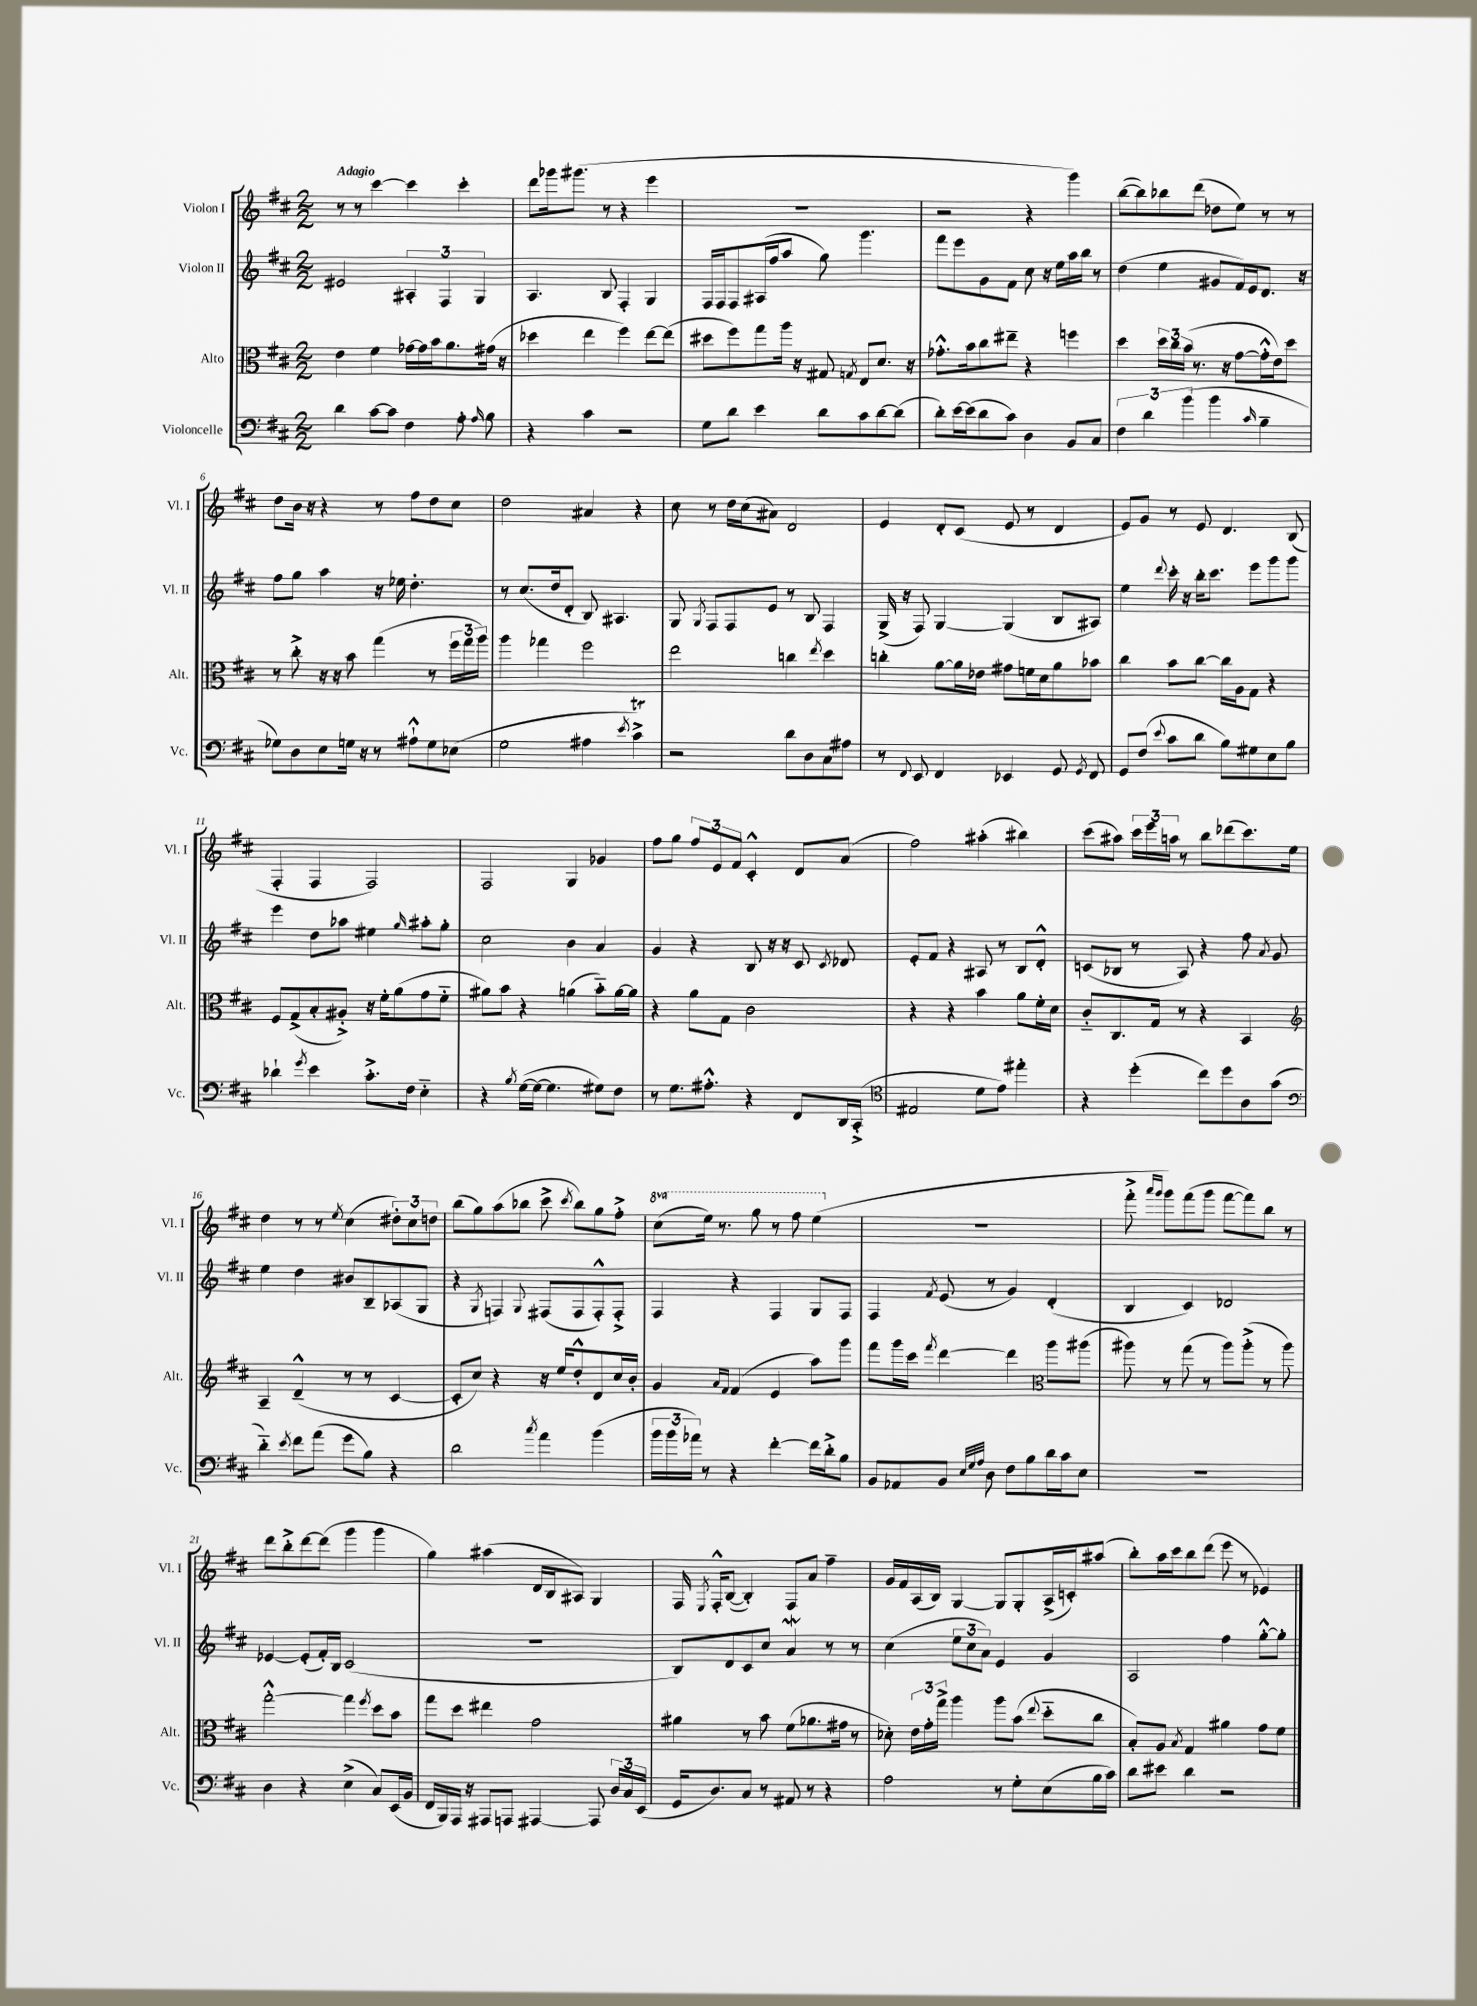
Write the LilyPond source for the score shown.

<<
\new StaffGroup <<
\new Staff = "s0" \with { instrumentName = "Violon I" shortInstrumentName = "Vl. I" } {
    \clef treble \key d \major \numericTimeSignature \time 2/2 \set Staff.ottavationMarkups = #ottavation-simple-ordinals \tempo "Adagio"
    \autoBeamOff r8 r8 cis'''4~ cis'''4 cis'''4-. |
    d'''8[ ges'''16 gis'''8.]( r8 r4 e'''4 |
    R1 |
    r2 r4 g'''4) |
    b''8[~( b''8) bes''8 d'''8]( des''8[ e''8]) r8 r8 |
    d''8[ b'16] r16 r4 r8 fis''8[ d''8 cis''8] |
    d''2 ais'4 r4 |
    cis''8 r8 d''16[ cis''16( ais'8]) d'2 |
    e'4 d'8[-. cis'8]( e'8 r8 d'4 |
    e'8[) g'8] r8 e'8 d'4. b8( |
    fis4-. fis4 fis2) |
    fis2 g4 ges'4 |
    fis''8[ g''8] \tuplet 3/2 { fis''8[ e'8 fis'8] } cis'4-.-^ d'8[ a'8]( |
    fis''2) ais''4-.( bis''4) |
    cis'''8[( ais''8]) \tuplet 3/2 { cis'''16[ e'''16 a''16] } r8 b''8[ des'''8( cis'''8.) e''16] |
    d''4 r8 r8 \acciaccatura { e''8 } cis''4( \tuplet 3/2 { dis''8[-.) cis''8 d''8] } |
    b''8[( g''8) a''8( bes''8] cis'''8-> \acciaccatura { cis'''8 } bes''8[) g''8 fis''8]-.-> |
    \ottava #1 cis'''8[( e'''16]) r8. g'''8 r8 fis'''8 e'''4( \ottava #0 |
    R1 |
    fis'''8-.-> \grace { a'''16[ g'''16] } g'''8[) fis'''8( g'''8] fis'''8[~ fis'''8) b''8] r8 |
    d'''8[ b''8-.-> d'''8~ d'''8]( g'''4 g'''4 |
    g''4) ais''4( d'16[ b16 ais8]) g4 |
    fis16 \acciaccatura { e8 } fis16[-.-^ b8]~( b4-.) fis8[ a'8] fis''4-- |
    g'16[ fis'16 a16( b16]) g4~ g8[ g8-. a16->( c'16-.) ais''8]( |
    b''8[-.) a''16 cis'''16 b''8 d'''8]( e'''8 r8 ees'4) \bar "|." |
}
\new Staff = "s1" \with { instrumentName = "Violon II" shortInstrumentName = "Vl. II" } {
    \clef treble \key d \major \numericTimeSignature \time 2/2
    \autoBeamOff eis'2 \tuplet 3/2 { ais4-. fis4 g4 } |
    a4. b8 fis4-. g4 |
    fis16[ fis16 fis8 ais16( fis''16 a''8] g''8) g'''4. |
    fis'''8[ e'''8 g'8 fis'8] cis''8 r16 e''16[ a''16 b''16] r8 |
    d''4( e''4 gis'8[ fis'16) e'16 d'8.] r16 |
    fis''8[ g''8] a''4 r16 ees''16 d''4.-. |
    r8 cis''8.[( d''16 d'8]-. b8) ais4. |
    g8 \acciaccatura { g8 } fis8[ fis8 e'8] r8 b8 fis4 |
    g16->( r16 fis8) g4~ g4( b8[ ais8]) |
    e''4 \appoggiatura { d'''8 } cis'''16-. r16 b''16[-. cis'''8.] e'''8[ g'''8 g'''8] |
    e'''4 d''8[ aes''8] eis''4 \grace { g''16 } ais''8[-. g''8]-. |
    cis''2 b'4 a'4 |
    g'4 r4 b8 r16 r16 cis'8 \acciaccatura { cis'8 } des'8 |
    e'8[-. fis'8] r4 ais8 r8 b8[ d'8]-.-^ |
    c'8[( bes8] r8 a8) r4 fis''8 \acciaccatura { a'8 } g'8 |
    e''4 d''4 bis'8[ b8-- aes8( g8] |
    r4 \acciaccatura { g8 } f4) \appoggiatura { g8 } fis8[( fis8 fis8-.-^) fis8]-.-> |
    fis4 r4 fis4 g8[ fis8] |
    fis4 \acciaccatura { fis'8 } e'8( r8 g'4) d'4-.( |
    b4 cis'4) des'2 |
    ees'4~ ees'8[-.( fis'16-.) b16] cis'2( |
    R1 |
    b8[) d'8 cis'8 cis''8] a'4\mordent r8 r8 |
    cis''4( \tuplet 3/2 { e''8[ cis''8 a'8]) } e'4 g'4 |
    a2 fis''4 g''8[~-.-^ g''8]-. \bar "|." |
}
\new Staff = "s2" \with { instrumentName = "Alto" shortInstrumentName = "Alt." } {
    \clef alto \key d \major \numericTimeSignature \time 2/2
    \autoBeamOff e'4 fis'4 ges'16[~ ges'16 b'16 a'8. gis'16]( r16 |
    des''4 e''4 fis''4) e''8[~ e''8]( |
    dis''8[ fis''8) g''8 a''16] r16 gis8 \acciaccatura { g8 } e8[ d'8.] r16 |
    ges'8.[-.-^ b'16 cis''8 eis''8]-- r4 f''4 |
    d''4 \tuplet 3/2 { d''16[ cis''16 b'16]( } r8. r16 g'8[~ g'16-.-^ e'16) d''8] |
    r8 cis''8-.-> r16 r16 b'8 g''4( r8 \tuplet 3/2 { fis''16[ g''16 a''16]) } |
    a''4 ges''4 fis''2 |
    e''2 c''4 \acciaccatura { e''8 } d''4 |
    c''4-. a'8[~ a'16 ees'16] gis'8[ f'16 d'16 a'8 bes'8] |
    cis''4 b'8[ cis''8]~ cis''16[ a16 g8] r4 |
    fis8[ g8->( b8-. ais8]-.->) r16 fis'16[-. a'8( g'8 fis'8]-_ |
    ais'8[) b'8] r4 a'4( b'8[-_) a'16~ a'16] |
    r4 a'8[ g8] cis'2 |
    r4 r4 b'4 a'8[ fis'16-. d'16] |
    cis'8[-_ cis8. g16] r8 r4 b,4 |
    \clef treble a4-- d'4---^( r8 r8 cis'4~ |
    cis'8[-. cis''8]) r4 r16 e''16[ d''8-.-^ d'8 cis''16 b'16]-. |
    g'4 \grace { a'16[ fis'16] } fis'4( e'4 a''8[) g'''8] |
    fis'''8[ g'''16 cis'''16] \acciaccatura { fis'''8 } d'''4~ d'''4 \clef alto a''8[ ais''8]( |
    ais''8) r8 g''8( r8 ais''8[) ais''8]-.->( r8 ais''8) |
    g''2~-.-^ g''4 \acciaccatura { fis''8 } d''8[ b'8] |
    g''8[ d''8] eis''4 g'2 |
    ais'4 r8 b'8 fis'8[( aes'8. gis'16] r8 |
    des'8-.) \tuplet 3/2 { e'16[ g'16-. g''16]-> } a''4 a''8[ b'8]( \appoggiatura { e''8 } d''8[-_ cis''8] |
    b8[-.) a8] \acciaccatura { b8 } g4 ais'4 g'8[ fis'8] \bar "|." |
}
\new Staff = "s3" \with { instrumentName = "Violoncelle" shortInstrumentName = "Vc." } {
    \clef bass \key d \major \numericTimeSignature \time 2/2
    \autoBeamOff d'4 cis'8[~ cis'8] fis4 a8-. \grace { a16 } b8 |
    r4 cis'4 r2 |
    g8[ d'8] e'4 d'8[ cis'8 d'8~ d'8]( |
    d'8[-.) e'16~ e'16( d'8 cis'8]) d4 b,8[ cis8] |
    \tuplet 3/2 { fis4 d'4 b'4( } b'4 \grace { cis'16 } b4-- |
    ges8[) d8 e8 g16] r16 r8 ais8[-!-^ g8 ees8]( |
    g2 ais4 \acciaccatura { e'8 } cis'4->\trill) |
    r2 d'8[ d8 cis8 ais8] |
    r8 \appoggiatura { fis,8 } e,8 fis,4 ees,4 g,8 \acciaccatura { g,8 } fis,8 |
    g,8[ fis8]( \appoggiatura { e'8 } cis'8[ d'8] b8[) gis8 e8 b8] |
    des'4-! \acciaccatura { g'8 } e'4 cis'8.[-.-> fis16] e4-_ |
    r4 \acciaccatura { b8 } g16[~( g16]~ g4. gis8[) fis8] |
    r8 g8.[ ais8.]-.-^ r4 fis,8[ d,16 cis,16]-.->( |
    \clef tenor eis2 d'8[ e'8]) eis''4-. |
    r4 d''4-.( cis''8[) d''8 a8 g'8]( |
    \clef bass d'4-_) \acciaccatura { e'8 } fis'8[ a'8]( g'8[ b8]) r4 |
    d'2 \acciaccatura { cis''8 } a'4 b'4( |
    \tuplet 3/2 { b'16[ b'16 aes'16]) } r8 r4 fis'4~-. fis'16[ d'16-.-> b8] |
    b,8[ aes,8 b,8] \grace { e32[ g32 a32] } d8 fis8[ b8 d'16 cis'16 e8] |
    R1 |
    d4 r4 e4->( cis8[) e,16( b,16] |
    fis,16[ b,,16) a,,16] r16 ais,,8[ a,,8] ais,,4~ ais,,8 \tuplet 3/2 { d16[ cis16 e,16]( } |
    g,16[ d8.) cis8] r8 ais,8 r8 r4 |
    a2 r8 g8[-. e8( b16 cis'16]) |
    d'8[ eis'8] d'4 r2 \bar "|." |
}
>>
>>
